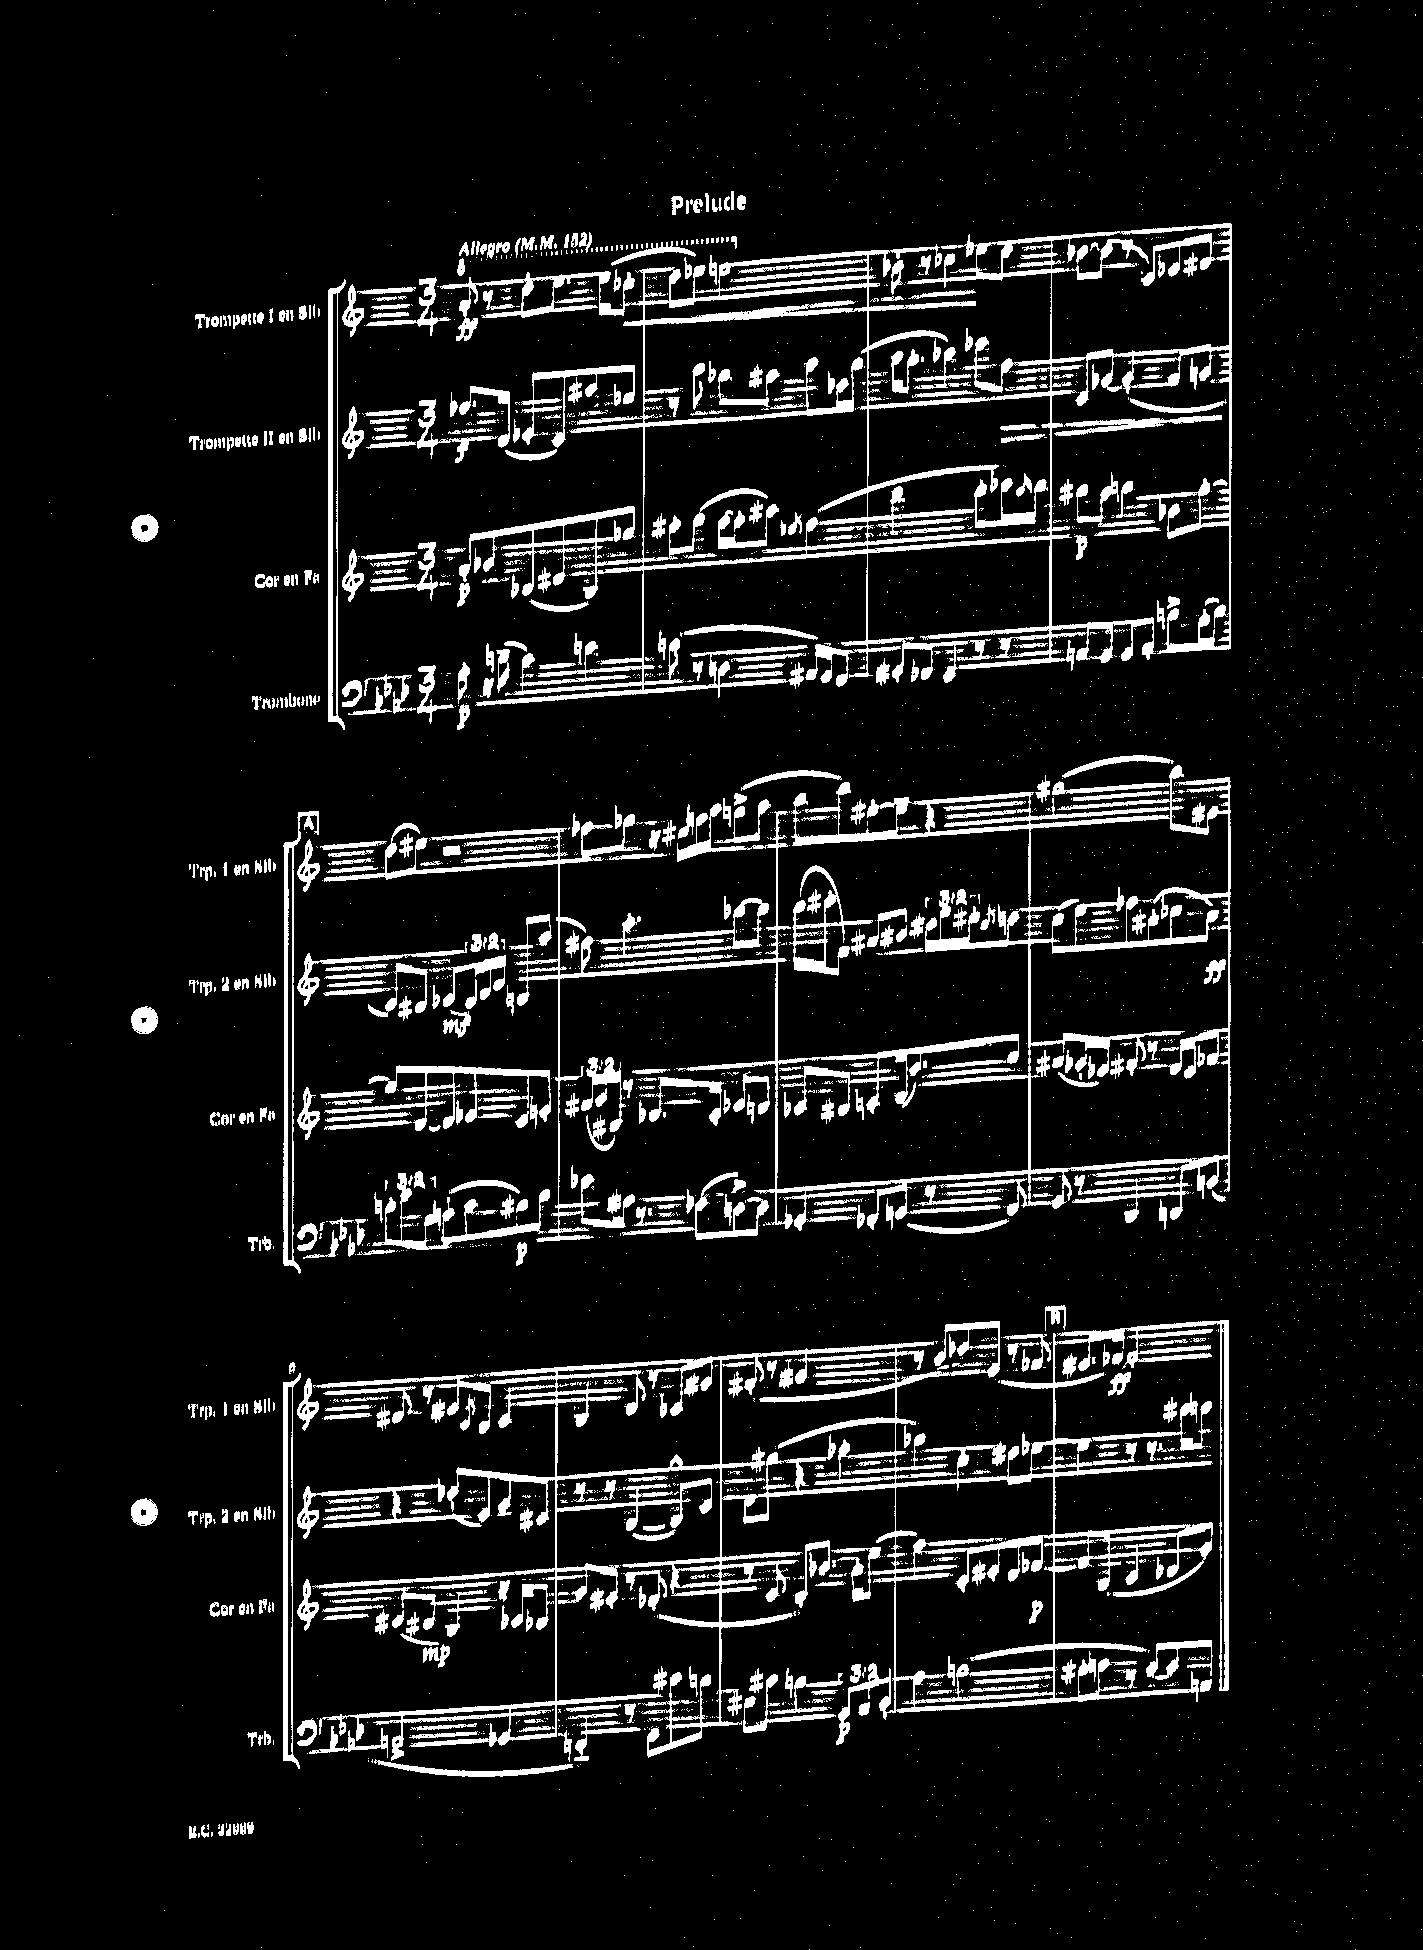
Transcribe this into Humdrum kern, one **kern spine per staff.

**kern	**dynam	**kern	**dynam	**kern	**dynam	**kern	**dynam
*part4	*part4	*part3	*part3	*part2	*part2	*part1	*part1
*staff4	*staff4	*staff3	*staff3	*staff2	*staff2	*staff1	*staff1
*I"Trombone	*	*I"Cor en Fa	*	*I"Trompette II en Sib	*	*I"Trompette I en Sib	*
*I'Trb.	*	*I'Cor en Fa	*	*I'Trp. 2 en Sib	*	*I'Trp. 1 en Sib	*
*clefF4	*	*clefG2	*	*clefG2	*	*clefG2	*
*k[b-e-a-d-]	*	*k[]	*	*k[]	*	*k[]	*
*M3/4	*	*M3/4	*	*M3/4	*	*M3/4	*
*MM152	*	*MM152	*	*MM152	*	*MM152	*
*	*	*	*	*	*	*8va	*
=1	=1	=1	=1	=1	=1	=1	=1
!	!	!	!	!	!	!LO:TX:a:B:t=Allegro	!
8A-'\	p	8a'/L	p	8.ff-X/L	f	8aa'/	ff
16r	.	8b-X/	.	.	.	8r	.
(16dn~\	.	.	.	(16d/Jk	.	.	.
4c\)	.	(8B-X/	.	8e-X'/L	.	8ddd'\L	.
.	.	8d#X/	.	8c/)	.	8.eee\J	.
4en\	.	8G/)	.	8aa#X/	.	.	.
.	.	.	.	.	.	(16eee\KL	.
!	!	!	!	!	!	!	!LO:HP:b
.	.	8gg-X/J	.	8ee-X/J	.	8ccc-X'\J	<
=2	=2	=2	=2	=2	=2	=2	=2
(8dn\	.	8aa#X'\L	.	8r	.	8ddd\L	.
8r	.	(8bb\J	.	8ddd\	.	8eee-X\J)	.
4Dn\	.	[16aa#\LL	.	8bb-X\L	.	2eeen\	.
.	.	16aa#'\J]	.	.	.	.	.
.	.	8ccc#X\J)	.	8aa#X\J	.	.	.
.	.	8qee-X/	.	.	.	.	.
16AA#X/LL	.	(4ff\	.	8ccc\L	.	.	.
16GG/J)	.	.	.	.	.	.	.
8FF/J	.	.	.	16dd-X\L	.	.	.
.	.	.	.	(16bb-\JJ	.	.	.
=3	=3	=3	=3	=3	=3	=3	=3
*	*	*	*	*	*	*X8va	*
8GG#X'/L	.	2eee\	.	16ccc\KL	.	8b-X'\	.
.	.	.	.	8.bb'\J	.	.	.
8FF-X/J	.	.	.	.	.	8r	.
4EE-/	.	.	.	4ccc-X\)	.	4cc-X\	.
8r	.	8ddd'\L	.	8eee-X\L	.	8ee-X\L	[
!	!	!	!	!	!LO:HP:b	!	!
8r	.	16eee-X\L)	.	8ff\J	>	8dd\J	.
.	.	16qqccc/	.	.	.	.	.
.	.	16ddd\JJ	.	.	.	.	.
=4	=4	=4	=4	=4	=4	=4	=4
8AAn/L	.	8bb#X\L	p	8c/L	.	[8b-X\L	.
8GG/J	.	8aa\J	.	[8g-X/J	.	(8b-\J]	.
8GG/L	.	4bbn\	.	(4g-'/]	.	8r	.
8AA'/J	.	.	.	.	.	8A/L)	.
8Bn^\L	.	8b-X\L	.	8f/L	.	8c-X/	.
(16G'\L	.	[8gg'\J	.	8gn/J	.	8d#X/J	.
16B\JJ)	.	.	.	.	.	.	.
.	.	.	.	.	]	.	.
!!LO:LB:g=z
!!LO:REH:place=s1:t=A
=5	=5	=5	=5	=5	=5	=5	=5
12dn'\L	.	8gg/L]	.	8A/L)	.	(8dd\L	.
12g\	.	.	.	.	.	.	.
.	.	[8d/	.	8G#X/J	.	8ee#X\J)	.
12G\J	.	.	.	.	.	.	.
(8An`\L	.	8d/]	.	(8A-X/L	mf	2r	.
8c\	.	8e-X/	.	24G#/L)	.	.	.
.	.	.	.	24B/	.	.	.
.	.	.	.	24d/JJ	.	.	.
8B#X\)	p	8c/	.	8Gn/L	.	.	.
8d\J	.	8en'/J	.	(8aa/J	.	.	.
=6	=6	=6	=6	=6	=6	=6	=6
8g-X\L	.	(24f#X/LL	.	8ff#X\)	.	8ff-X\L	.
.	.	24g/	.	.	.	.	.
.	.	24G#X/JJ)	.	.	.	.	.
16A#X\Jk	.	8r	.	4.ccc'\	.	8gg-X\J	.
8.r	.	.	.	.	.	.	.
.	.	8.B-X/L	.	.	.	16r	.
.	.	.	.	.	.	16cc#X\LL	.
(8F-X\L	.	.	.	.	.	16ffn\	.
.	.	16A'/Jk	.	.	.	16aa\JJ	.
[8Dn^\)	.	8c-X/L	.	[8ddd-X\L	.	(8ggn^\L	.
8D\J]	.	8Bn/J	.	8ddd-\J]	.	8aa\J	.
=7	=7	=7	=7	=7	=7	=7	=7
4GG-X'/	.	8A-X/L	.	(16ddd\LL	.	8bb\L	.
.	.	.	.	16eee#X'\J	.	.	.
.	.	8G#X/J	.	8f\J)	.	8ddd\)	.
8FF-X'/L	.	8An'/L	.	8a#X/L	.	[8ee#X'\	.
(8GGn/J	.	(16B/k	.	8b#X/J	.	8ee#~\J]	.
.	.	8.b/)	.	.	.	.	.
8r	.	.	.	24dd#X\LL	.	4r	.
.	.	.	.	24gg\	.	.	.
.	.	.	.	24ee#X'\J	.	.	.
.	.	.	.	8qcc/	.	.	.
8FF-/)	.	8cc/J	.	8ddn\J	.	.	.
=8	=8	=8	=8	=8	=8	=8	=8
8GG/	.	(8a#X/L	.	(8cc\L	.	(2gg#X\	.
8r	.	16g-X'/L	.	8ee\)	.	.	.
.	.	16e-X/JJ)	.	.	.	.	.
4BBB-/	.	8f#X'/	.	8ff-X\	.	.	.
.	.	8r	.	(8a#X'\	.	.	.
8BBBn/L	.	16d/LL	.	8cc-X\	.	8bb\L)	.
.	.	16c/J	.	.	.	.	.
(8BBn/J	.	8f-X/J	.	8a#\J)	ff	8e#X\J	.
!!LO:LB:g=z
=9	=9	=9	=9	=9	=9	=9	=9
2AAn^/	.	(8c#X/L	.	4r	.	8d#X/	.
.	.	8B#X/J	mp	.	.	8r	.
.	.	4G/)	.	(8dd-X'/L	.	8e#X/L	.
.	.	.	.	.	.	8qA/	.
.	.	.	.	8e/)	.	8G/J	.
4GG-X/	.	16r	.	8g/	.	4A/	.
.	.	16A-X/KL	.	.	.	.	.
.	.	8G-X/J	.	8c#X/J	.	.	.
=10	=10	=10	=10	=10	=10	=10	=10
4DDn/)	.	8g/L	.	8r	.	4G/	.
.	.	8e#X'/J	.	8r	.	.	.
8r	.	8r	.	([4G/	.	8B/	.
8EE-\L	.	(8d-X'/	.	.	.	8r	.
8e#X\	.	4r	.	8G^^/L])	.	8A-X/L	.
8dn\J	.	.	.	8c/J	.	8g#X/J	.
=11	=11	=11	=11	=11	=11	=11	=11
8E#X\L	.	8r	.	8d\L	.	(8f#X'/	.
8c#X\J	.	8c/	.	(8gg#X\J	.	8r	.
4Bn\	.	8B'/L)	.	4r	.	2g#X/	.
.	.	8.b-X/J	.	.	.	.	.
12GG/L	p	.	.	4aa-X'\	.	.	.
.	.	16a'\KL	.	.	.	.	.
12AA-/	.	.	.	.	.	.	.
.	.	(8ee\J	.	.	.	.	.
12BB-'/J	.	.	.	.	.	.	.
=12	=12	=12	=12	=12	=12	=12	=12
4A-\	.	4ff\)	.	4bb-X\)	.	8r	.
.	.	.	.	.	.	8b/L	.
(2Bn\	.	8c'/L	.	4cc'\	.	8dd-X/)	.
.	.	8e#X'/	.	.	.	(8e/J	.
.	.	8d/	.	8dd#X\L	.	8r	.
.	.	[8f-X/J	p	[8ee-X\J	.	8f-X/	.
!!LO:REH:place=s1:t=B
=13	=13	=13	=13	=13	=13	=13	=13
8G#X'\L	.	8f-/L]	.	4ee-\]	.	8.e#X/L	.
8An\J	.	(8G/J	.	.	.	.	.
.	.	.	.	.	.	[16f-X/Jk)	ff
8r	.	4A/	.	8r	.	2f-'/]	.
[8F/L)	.	.	.	8.r	.	.	.
8F/]	.	8B-X/L	.	.	.	.	.
.	.	.	.	16eee#X\KL	.	.	.
8AAn/J	.	8g/J)	.	8eeen\J	.	.	.
==	==	==	==	==	==	==	==
*-	*-	*-	*-	*-	*-	*-	*-
